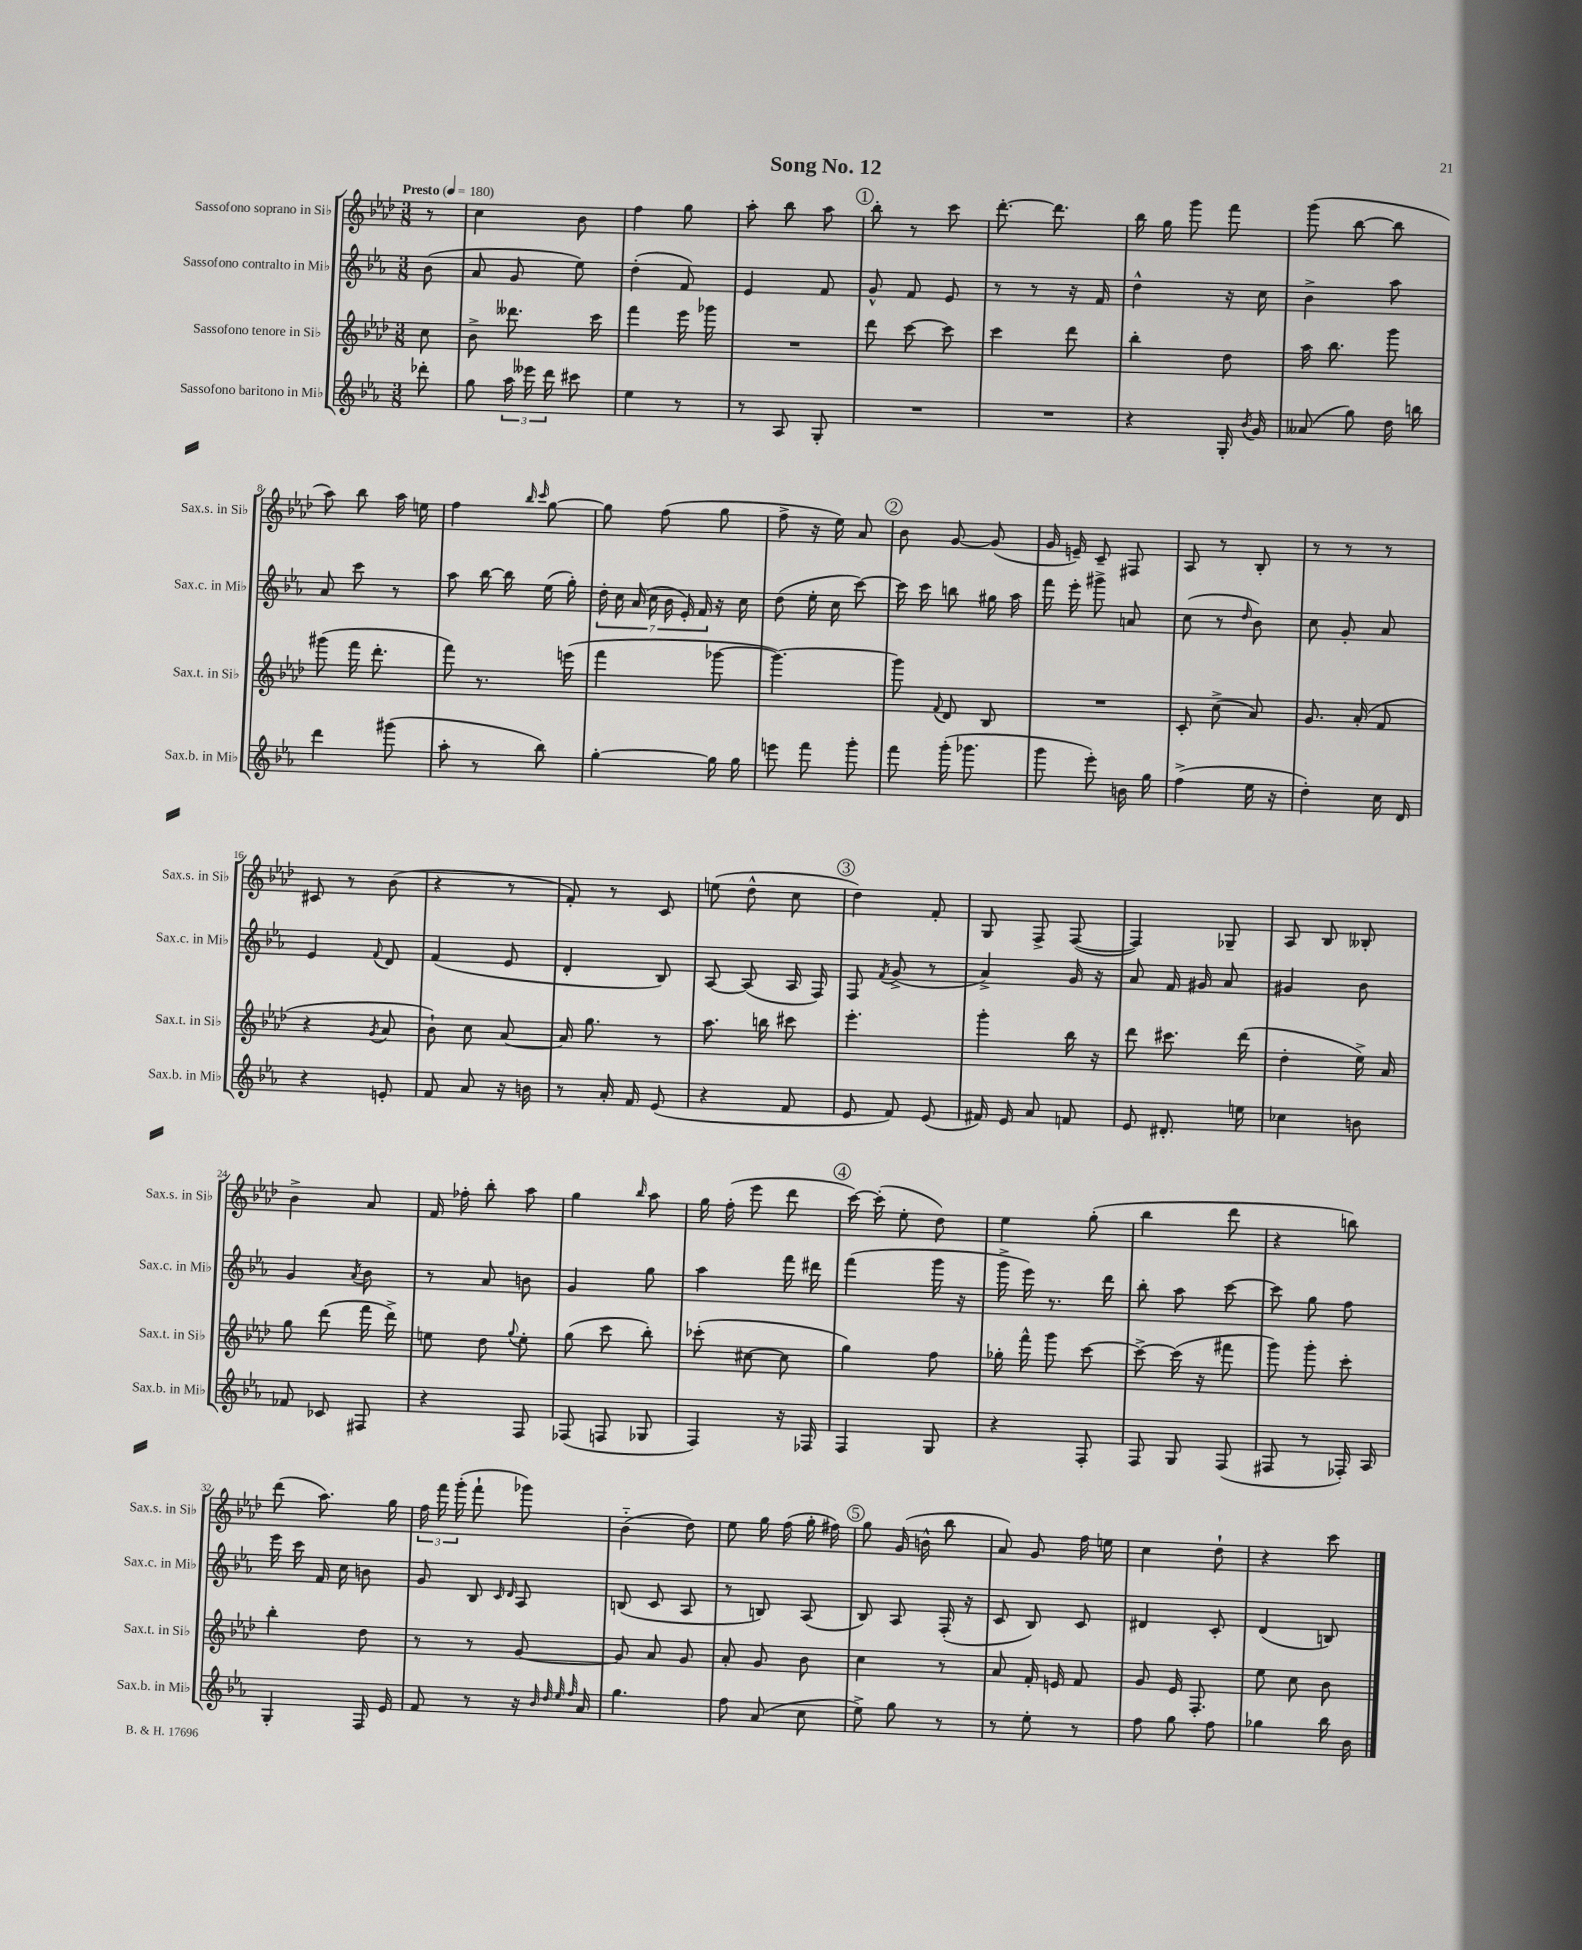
\header { title = "Song No. 12" }
<<
\new StaffGroup <<
\new Staff = "s0" \with { instrumentName = "Sassofono soprano in Sib" shortInstrumentName = "Sax.s. in Sib" } {
    \clef treble \key aes \major \numericTimeSignature \time 3/8 \partial 8 \tempo "Presto" 4 = 180
    \autoBeamOff r8 |
    c''4 bes'8 |
    f''4 g''8 |
    aes''8-. bes''8 aes''8 |
    \mark \markup { \circle "1" } bes''8-. r8 c'''8 |
    des'''8.~-. des'''8. |
    bes''16 g''16 g'''8 f'''8 |
    g'''8( bes''8~ bes''8 |
    aes''8) bes''8 aes''16 e''16 |
    f''4 \grace { bes''16 c'''16 } g''8~ |
    g''8 f''8( g''8 |
    f''8-> r16 ees''16) aes'8 |
    \mark \markup { \circle "2" } bes'8 g'8~ g'8( |
    g'16 e'16--) c'8-- fis8 |
    aes8 r8 bes8-. |
    r8 r8 r8 |
    cis'8 r8 bes'8( |
    r4 r8 |
    f'8-.) r8 c'8 |
    e''8( des''8-^ c''8 |
    \mark \markup { \circle "3" } des''4) f'8-. |
    g8 f8-> f8~( |
    f4) ges8-- |
    aes8 bes8 beses8-. |
    bes'4-> aes'8 |
    f'16 fes''16-. bes''8-. aes''8 |
    g''4 \grace { bes''16 } aes''8 |
    g''16 f''16-.( ees'''8 des'''8 |
    \mark \markup { \circle "4" } c'''16~) c'''16-.( ees''8-. des''8) |
    ees''4 g''8-.( |
    bes''4 des'''8 |
    r4 b''8) |
    des'''8( aes''8.) g''16 |
    \tuplet 3/2 { f''16 f'''16 g'''16-.( } f'''8-! ges'''8) |
    bes'4-_( des''8) |
    ees''8 g''16 f''16( g''16-. fis''16) |
    \mark \markup { \circle "5" } g''8 g'16( b'16-^ bes''8 |
    aes'8) g'8 f''16 e''16 |
    c''4 des''8-! |
    r4 c'''8 \bar "|." |
}
\new Staff = "s1" \with { instrumentName = "Sassofono contralto in Mib" shortInstrumentName = "Sax.c. in Mib" } {
    \clef treble \key ees \major \numericTimeSignature \time 3/8 \partial 8
    \autoBeamOff bes'8( |
    aes'8 g'8 ees''8) |
    d''4-.( f'8) |
    ees'4 f'8 |
    \mark \markup { \circle "1" } g'8-^ f'8 ees'8 |
    r8 r8 r16 f'16 |
    d''4-^ r16 c''16 |
    bes'4-> aes''8 |
    aes'8 c'''8 r8 |
    aes''8 bes''16~ bes''16 ees''16( g''16-.) |
    \tuplet 7/4 { d''16-. c''16 aes'16( c''16 bes'16 ees'16-.) f'16 } r16 c''16 |
    d''8( ees''16-. c''16 c'''8~) |
    \mark \markup { \circle "2" } c'''16 c'''16 b''8 gis''16 aes''16 |
    f'''16 ees'''16-. gis'''8-> a'8 |
    c''8( r8 \grace { d''16 } bes'8) |
    c''8 g'8-. aes'8 |
    ees'4 \appoggiatura { f'8 } d'8 |
    f'4( ees'8 |
    d'4-. bes8) |
    aes8~ aes8( aes16 f16) |
    \mark \markup { \circle "3" } f8 \acciaccatura { f'8 } g'8->( r8 |
    aes'4->) g'16 r16 |
    aes'8 f'16 gis'16 aes'8 |
    gis'4 bes'8 |
    g'4 \acciaccatura { aes'8 } bes'8 |
    r8 aes'8 b'8 |
    g'4 g''8 |
    aes''4 f'''16 dis'''16 |
    \mark \markup { \circle "4" } f'''4( g'''16 r16 |
    g'''16-> ees'''16) r8. d'''16 |
    bes''8-. aes''8 c'''8~ |
    c'''8 g''8 f''8 |
    ees'''16 c'''16 f'16 c''16 b'8 |
    g'8 bes8 \grace { c'16 d'16 } aes8 |
    b8( c'8 aes8 |
    r8 b8) aes8( |
    \mark \markup { \circle "5" } bes8) aes8 f16-.( r16 |
    c'8 bes8) c'8 |
    dis'4 c'8-. |
    d'4( b8) \bar "|." |
}
\new Staff = "s2" \with { instrumentName = "Sassofono tenore in Sib" shortInstrumentName = "Sax.t. in Sib" } {
    \clef treble \key aes \major \numericTimeSignature \time 3/8 \partial 8
    \autoBeamOff c''8 |
    bes'8-> deses'''8. c'''16 |
    f'''4 ees'''16 ges'''16 |
    R4. |
    \mark \markup { \circle "1" } des'''8 c'''8~ c'''8 |
    c'''4 des'''8 |
    bes''4-. des''8 |
    aes''16 bes''8. g'''8 |
    gis'''8( f'''16 des'''8.-. |
    f'''8) r8. e'''16( |
    f'''4 ges'''8~ |
    ges'''4.~) |
    \mark \markup { \circle "2" } ges'''8 \appoggiatura { f'8 } des'8 bes8 |
    R4. |
    c'8-. c''8->( aes'8) |
    g'8. aes'16-.( f'8 |
    r4 \acciaccatura { g'8 } aes'8 |
    bes'8-!) c''8 aes'8~ |
    aes'16 g''8. r8 |
    aes''8. b''16 cis'''8 |
    \mark \markup { \circle "3" } ees'''4.-. |
    g'''4-. bes''16 r16 |
    des'''8 cis'''8. des'''16( |
    des''4-. ees''16->) aes'16 |
    g''8 des'''8( f'''16 des'''16->) |
    e''8 des''8 \appoggiatura { g''8 } e''8-. |
    g''8( c'''8 bes''8-.) |
    ces'''8-.( cis''8~ cis''8 |
    \mark \markup { \circle "4" } g''4) f''8 |
    ges''16-. f'''16-^ g'''8 c'''8~ |
    c'''8~-> c'''16( r16 fis'''8 |
    g'''8) g'''8-. c'''8-. |
    bes''4-. des''8 |
    r8 r8 g'8~ |
    g'8 aes'8 g'8 |
    aes'8-. g'8 bes'8 |
    \mark \markup { \circle "5" } c''4 r8 |
    aes'8 f'16-. e'16 f'8 |
    g'8 ees'16 f8.-. |
    ees''8 c''8 bes'8 \bar "|." |
}
\new Staff = "s3" \with { instrumentName = "Sassofono baritono in Mib" shortInstrumentName = "Sax.b. in Mib" } {
    \clef treble \key ees \major \numericTimeSignature \time 3/8 \partial 8
    \autoBeamOff des'''8-. |
    g''8 \tuplet 3/2 { aes''16 eeses'''16 d'''16 } cis'''8 |
    ees''4 r8 |
    r8 aes8 g8-. |
    \mark \markup { \circle "1" } R4. |
    R4. |
    r4 g16-. \acciaccatura { bes'8 } g'16 |
    aeses'8( g''8) d''16 b''16 |
    d'''4 gis'''8( |
    aes''8-. r8 bes''8) |
    g''4~-. g''16 g''16 |
    e'''8 f'''8 g'''8-. |
    \mark \markup { \circle "2" } f'''8 g'''16-.( ges'''8. |
    g'''8 ees'''8-.) b'16 g''16 |
    f''4->( ees''16 r16 |
    d''4-.) c''16 d'16 |
    r4 e'8-. |
    f'8 aes'8 r16 b'16 |
    r8 aes'16-. f'16 ees'8( |
    r4 f'8 |
    \mark \markup { \circle "3" } ees'8 f'8) ees'8( |
    fis'16) ees'16 aes'8 f'8 |
    ees'8 dis'8.-. e''16 |
    ces''4 b'8 |
    fes'8 ces'8 fis8 |
    r4 f8 |
    fes8( f8 ges8 |
    f4) r16 fes16 |
    \mark \markup { \circle "4" } f4 g8 |
    r4 f8-. |
    f8 g8 f8( |
    fis8 r8 fes16-.) aes16 |
    g4-. f16 ees'16 |
    f'8 r8 r16 \grace { bes'32 d''32 ees''32 f''32 } aes'16 |
    g''4. |
    f''8 aes'8( c''8 |
    \mark \markup { \circle "5" } ees''8->) g''8 r8 |
    r8 ees''8-. r8 |
    f''8 g''8 f''8 |
    ges''4 bes''16 bes'16 \bar "|." |
}
>>
>>
